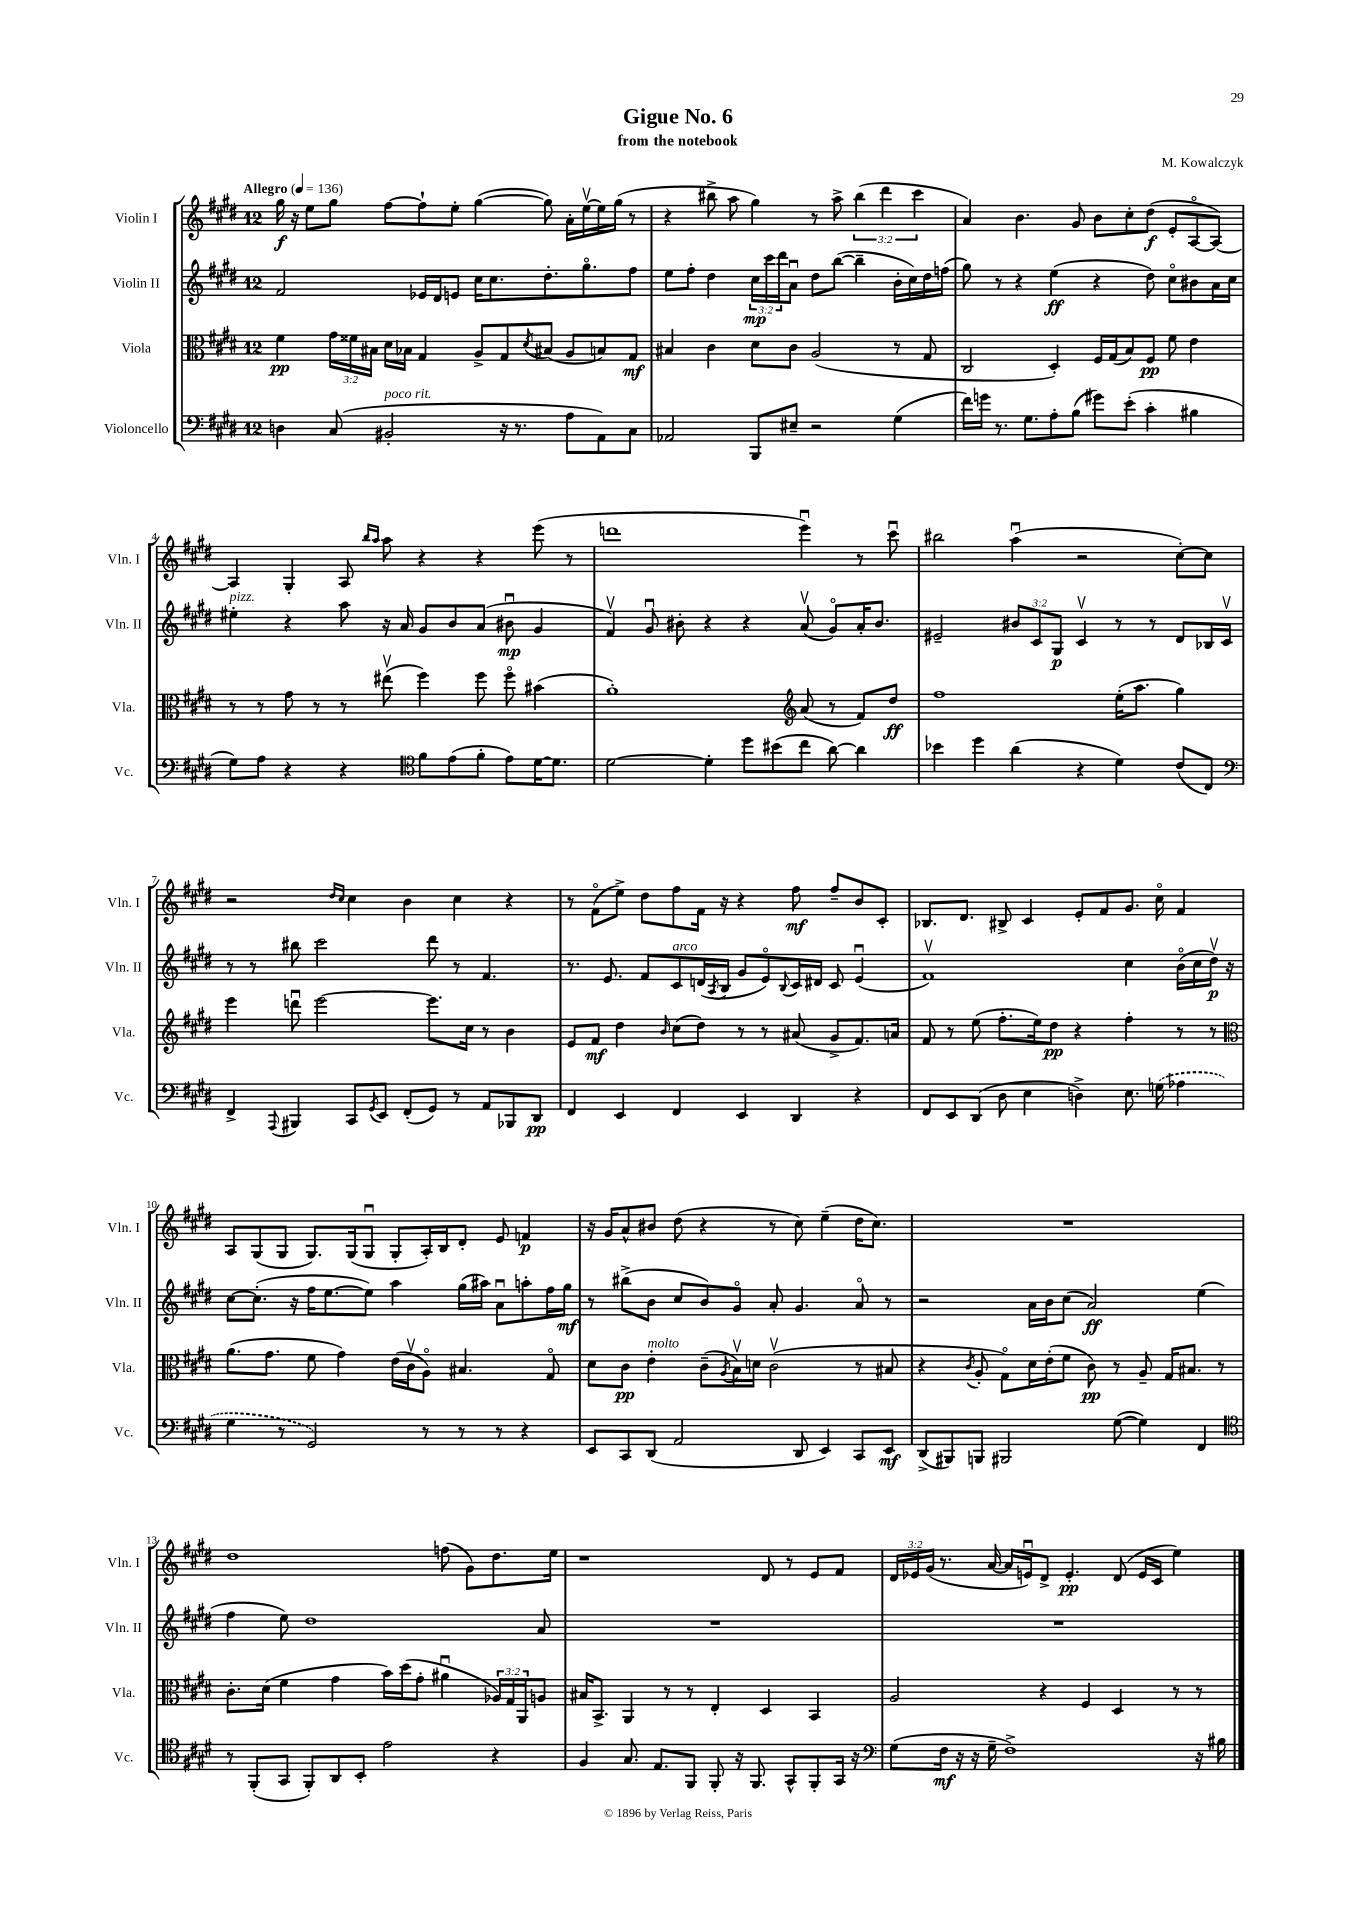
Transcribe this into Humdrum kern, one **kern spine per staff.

**kern	**kern	**kern	**kern
*staff4	*staff3	*staff2	*staff1
*clefF4	*clefC3	*clefG2	*clefG2
*k[f#c#g#d#]	*k[f#c#g#d#]	*k[f#c#g#d#]	*k[f#c#g#d#]
*M12/8	*M12/8	*M12/8	*M12/8
*MM136	*MM136	*MM136	*MM136
4D	4f#	2f#	16gg#
.	.	.	16r
.	.	.	8ee
(8C#	24g#	.	8gg#
.	24f##	.	.
.	24B#	.	.
2BB#'	16d#	.	[8ff#
.	16B-	.	.
.	4G#	16e-	8ff#`]
.	.	16d#	.
.	.	8e	8ee'
.	8A^	16cc#	([4gg#
.	.	8.cc#	.
16r	8G#	.	.
8.r	.	.	.
.	8qd#	.	.
.	(8B#	8.dd#'	8gg#])
8A	8A	.	16a'
.	.	8.gg#o	[16eev
8AA)	8B)	.	16ee]
.	.	.	(16gg#
8C#	8G#	8ff#	8r
=	=	=	=
2AA-	4B#	8ee	4r
.	.	8ff#'	.
.	4c#	4dd#	8bb#^
.	.	.	8aa
8BBB	8d#	24cc#	4gg#)
.	.	24ccc#	.
.	.	24ddd#	.
8E#~	8c#	8au	.
2r	(2A	8dd#	8r
.	.	([8bb	8aa^
.	.	4bb~]	(6bb#
.	.	.	6ddd#
(4G#	8r	16b'	.
.	.	16cc#)	.
.	.	.	6ccc#
.	8G#	16dd#	.
.	.	(16ff	.
=	=	=	=
16f#)	2C#	8gg#)	4a)
16g	.	.	.
8.r	.	8r	.
.	.	4r	4.b
8.G#	.	.	.
8A'	4D#')	(4ee	.
(8B	.	.	8g#
8g#)	16F#	4r	8b
.	(16G#	.	.
(8e'	8B)	.	8cc#'
4c#'	8F#	8dd#)	(8dd#
.	8f#	8cc#o	8e'
4B#	4e	8b#	[8Ao
.	.	16a	8A_)
.	.	16cc#	.
=	=	=	=
8G#)	8r	4ee#'	4A]
8A	8r	.	.
4r	8g#	4r	4G#'
.	8r	.	.
4r	8r	8aa	8A
.	.	.	16qqbb
.	.	.	16qqaa
.	(8ee#v	16r	8aa
.	.	16a	.
*clefC4	*	*	*
8f#	4ff#)	8g#	4r
(8e	.	8b	.
8f#'	8ff#	(8a	4r
8e)	8ff#o	8b#u	.
[16d#	(4b#	4g#	(8eee
8.d#]	.	.	.
.	.	.	8r
=	=	=	=
[2d#	1a')	4f#v)	1ddd
.	.	8g#u	.
.	.	8b#'	.
4d#']	.	4r	.
8dd#	.	4r	.
(8b#	.	.	.
*	*clefG2	*	*
8cc#	(8a	(8av	4eeeu)
[8a)	8r	8g#o)	.
4a]	8f#)	16a'	8r
.	.	8.b#	.
.	8dd#	.	8ccc#u
=	=	=	=
4b-	1ff#	2e#~	2bb#
4dd#	.	.	.
(4a	.	12b#	(4aau
.	.	12c#	.
.	.	12G#	.
4r	.	4c#v	2r
4d#)	(16ee'	8r	.
.	8.aa	.	.
.	.	8r	.
(8c#	4gg#)	8d#	[8cc#')
8C#)	.	16B-	8cc#]
.	.	16c#v	.
=	=	=	=
*clefF4	*	*	*
4FF#^	4eee	8r	2r
.	.	8r	.
8qqAAA	.	.	.
4BBB#	8dddu	8bb#	.
.	[2eee	2ccc#	.
.	.	.	16qqdd#
.	.	.	16qqcc#
8CC#	.	.	4cc#
8qGG#	.	.	.
8EE	.	.	.
(8FF#'	.	.	4b
8GG#)	8.eee]	8ddd#	.
8r	.	8r	4cc#
.	16cc#	.	.
8AA	8r	4.f#	.
8BBB-	4b	.	4r
8DD#	.	.	.
=	=	=	=
4FF#	8e	8.r	8r
.	8f#	.	(8f#o
.	.	8.e	.
4EE	4dd#	.	8ee^)
.	.	8f#	8dd#
.	16qqb	.	.
4FF#	(8cc#	8c#	8ff#
.	8dd#)	(16d	16f#
.	.	8qA	.
.	.	16B	16r
4EE	8r	8g#	4r
.	8r	8eo)	.
.	.	8qqB	.
4DD#	(8a#	16c#	8ff#
.	.	16d#	.
.	8g#^	8c#	8ff#~
4r	8.f#)	(4eu	8b
.	.	.	8c#'
.	16a	.	.
=	=	=	=
8FF#	8f#	1f#v)	8.B-
8EE	8r	.	.
.	.	.	8.d#
(8DD#	(8ee	.	.
8D#	8.ff#'	.	8B#^
4E	.	.	4c#
.	16ee)	.	.
.	8dd#	.	.
4D^)	4r	.	8e'
.	.	.	8f#
8.E	4ff#'	4cc#	8.g#
(16G	.	.	16cc#o
4A-	8r	(16bo	4f#
.	.	16cc#	.
.	8r	16dd#v)	.
.	.	16r	.
=	=	=	=
*	*clefC3	*	*
4G#	(8.a	[8cc#	8A
.	.	(8.cc#']	(8G#
.	8.g#	.	.
8r	.	.	8G#
.	.	16r	.
2GG#)	8f#	16ff#	8.G#)
.	.	[8.ee	.
.	4g#)	.	.
.	.	.	(16G#
.	.	8ee])	8G#u
.	(16e	4aa	8G#'
.	16c#v	.	.
8r	8Ao)	.	16A')
.	.	.	16B
8r	4.B#	(16gg#	8d#'
.	.	16aa#)	.
8r	.	8au	8e
4r	.	8aa'	4f
.	8G#o	16ff#	.
.	.	16gg#	.
=	=	=	=
8EE	8d#	8r	16r
.	.	.	16g#
8CC#	8c#	(8bb#^	8a^^
(8DD#	4e'	8b	8b#
2AA	.	8cc#	(8dd#
.	(8c#~	8b)	4r
.	8qA	.	.
.	16Bv)	8g#o	.
.	16d	.	.
.	(2c#v	8a'	8r
8DD#	.	4.g#	8cc#)
4EE)	.	.	(4ee~
8CC#	8r	8ao	16dd#
.	.	.	8.cc#)
8EE	8B#	8r	.
=	=	=	=
(8DD#^	4r	2r	1.r
8BBB#)	.	.	.
.	8qc#	.	.
8BBB	8A'	.	.
2BBB#	8G#o)	.	.
.	16d#	16a	.
.	(16e'	16b	.
.	8f#	(8cc#	.
.	8c#)	2a)	.
([8G#	8r	.	.
4G#])	8A~	.	.
.	16G#	.	.
.	8.B#	.	.
4FF#	.	(4ee	.
.	8r	.	.
=	=	=	=
*clefC4	*	*	*
8r	8.c#'	4ff#	1dd#
(8FF#'	.	.	.
.	(16d#	.	.
8GG#	4f#	8ee)	.
8FF#')	.	1dd#	.
8AA	4g#	.	.
8BB'	.	.	.
2e	16b)	.	.
.	(16dd#	.	.
.	8g#'	.	.
.	4a#u	.	(8ff
.	.	.	8g#)
4r	24A-)	.	8.dd#
.	24G#	.	.
.	24AA	.	.
.	8A	8a	.
.	.	.	16ee
=	=	=	=
4F#	16B#	1.r	1r
.	8.BB^	.	.
8.G#	4AA	.	.
8.E	.	.	.
.	8r	.	.
8FF#	8r	.	.
8FF#'	4E'	.	.
16r	.	.	.
8.FF#	.	.	.
.	4D#	.	8d#
8GG#^^	.	.	8r
8FF#'	4BB	.	8e
16GG#	.	.	8f#
16r	.	.	.
=	=	=	=
*clefF4	*	*	*
(8G#	2A	1.r	24d#
.	.	.	24e-
.	.	.	(24g#
16F#	.	.	8.r
16r	.	.	.
16r	.	.	.
16G#~	.	.	[16a
1F#^)	.	.	16a]
.	.	.	16eu)
.	4r	.	8d#^
.	.	.	4.e'
.	4F#	.	.
.	4D#	.	(8d#
.	.	.	16e
.	.	.	16c#
.	8r	.	4ee)
16r	8r	.	.
16B#	.	.	.
==	==	==	==
*-	*-	*-	*-
